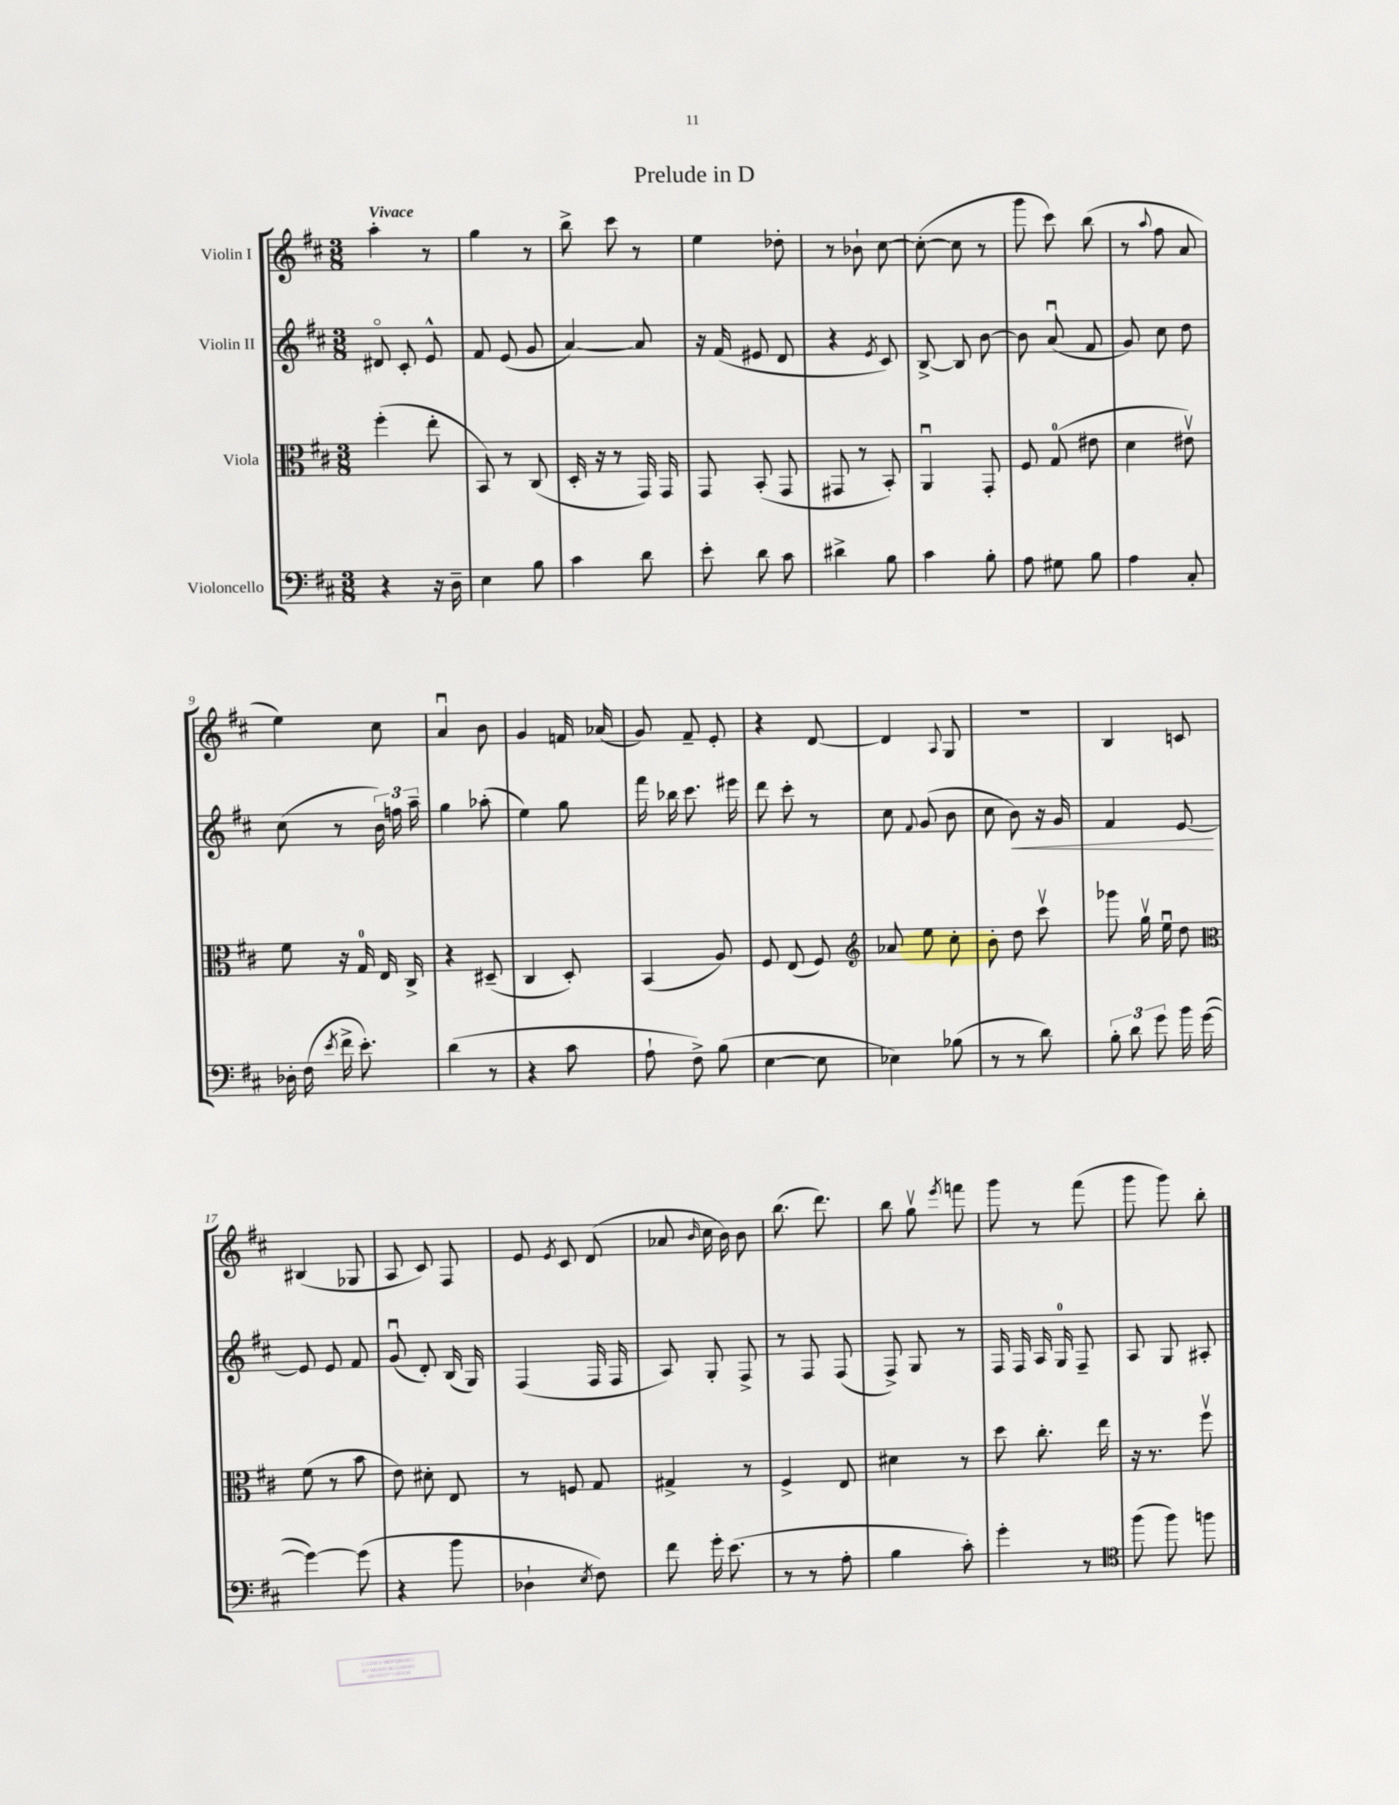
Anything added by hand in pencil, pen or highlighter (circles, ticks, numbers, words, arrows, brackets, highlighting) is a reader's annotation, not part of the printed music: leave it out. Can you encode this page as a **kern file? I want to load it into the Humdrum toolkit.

**kern	**kern	**kern	**kern
*staff4	*staff3	*staff2	*staff1
*clefF4	*clefC3	*clefG2	*clefG2
*k[f#c#]	*k[f#c#]	*k[f#c#]	*k[f#c#]
*M3/8	*M3/8	*M3/8	*M3/8
4r	(4ff#'	8d#o	4aa'
.	.	8c#'	.
16r	8ee'	8e^^	8r
16D~	.	.	.
=	=	=	=
4E	8BB)	8f#	4gg
.	8r	(8e	.
8B	(8C#	8g	8r
=	=	=	=
4c#	16D'	[4a)	8bb^
.	16r	.	.
.	8r	.	8ccc#
8d	16GG)	8a]	8r
.	16GG	.	.
=	=	=	=
8e'	8GG	16r	4ee
.	.	(16f#	.
8d	(8BB'	8e#	.
8c#	8GG	8d	8dd-'
=	=	=	=
4d#^	8GG#	4r	8r
.	8r	.	8b-`
.	.	8qe	.
8B	8BB')	8c#)	[8cc#
=	=	=	=
4c#	4AAu	[8B^	(8cc#'_
.	.	8B]	8cc#]
8B'	8GG'	[8b	8r
=	=	=	=
8A	8F#	8b]	8ggg
8G#	(8G	(8au	8ccc#)
8B	8e#	8f#	(8bb
=	=	=	=
4A	4d	8g)	8r
.	.	.	8qqaa
.	.	8cc#	8ff#
8C#'	8e#v)	8dd	8a
=	=	=	=
16D-'	8f#	(8cc#	4ee)
(16F#	.	.	.
8qe	.	.	.
16f#^	16r	8r	.
8.e')	16G	.	.
.	16E	24b)	8cc#
.	.	24ff	.
.	16C#^	.	.
.	.	24aa~	.
=	=	=	=
(4d	4r	4gg	4au
8r	(8D#~	(8aa-'	8b
=	=	=	=
4r	4C#	4ee)	4g
8c#	8D')	8gg	16f
.	.	.	(16a-
=	=	=	=
8A`	(4BB	16fff#	8g)
.	.	16bb-	.
8F#^)	.	8.ccc#	8f#~
(8B	8A)	.	8e'
.	.	16eee#	.
=	=	=	=
[4E	8F#	8ddd	4r
.	(8E	8ccc#'	.
8E]	8F#)	8r	[8d
=	=	=	=
*	*clefG2	*	*
4E-)	8a-	8cc#	4d]
.	.	8qqf#	.
.	8ee	(8g	.
.	.	.	8qqA
(8B-	8cc#'	8b	8G
=	=	=	=
8r	8b'	8cc#	4.r
8r	8dd	8b)	.
8d)	8ccc#v	16r	.
.	.	16g	.
=	=	=	=
12B'	8ggg-	4f#	4B
12d	.	.	.
.	16ggv	.	.
12g	.	.	.
.	16eeu	.	.
16b	8dd	[8e	8c
([16g	.	.	.
=	=	=	=
*	*clefC3	*	*
4g_)	(8f#	8e]	(4B#
.	8r	8e	.
(8g]	8b	8f#	8G-
=	=	=	=
4r	8e)	(8gu	8A
.	8d#'	8d')	8c#)
8b	8E	(16B	8F#
.	.	16G)	.
=	=	=	=
4D-`	8r	(4F#	8e
.	.	.	8qe
.	8F	.	8c#
8qE	.	.	.
8F#)	8G	16F#	(8d
.	.	16F#	.
=	=	=	=
8f#	4G#^	8A)	8a-
.	.	.	16qqb
16g'	.	8G'	16cc#
(8.e	.	.	16b)
.	8r	8F#^	8b
=	=	=	=
8r	4F#^	8r	(8.bb
8r	.	8F#	.
.	.	.	8.ddd)
8A'	8E	(8F#	.
=	=	=	=
4B	4d#	8F#^)	8bb
.	.	8G	8ggv
.	.	.	8qeee
8c#')	8r	8r	8fff
=	=	=	=
4g'	8dd	16F#	8ggg
.	.	16F#	.
.	8.cc#'	16A	8r
.	.	16G	.
8r	.	8F#~	(8fff#
.	16ee	.	.
=	=	=	=
*clefC4	*	*	*
(8ff#	16r	8A	8ggg
.	8.r	.	.
8ff#)	.	8G	8ggg)
8ff	8ff#v	8A#'	8bb'
==	==	==	==
*-	*-	*-	*-
